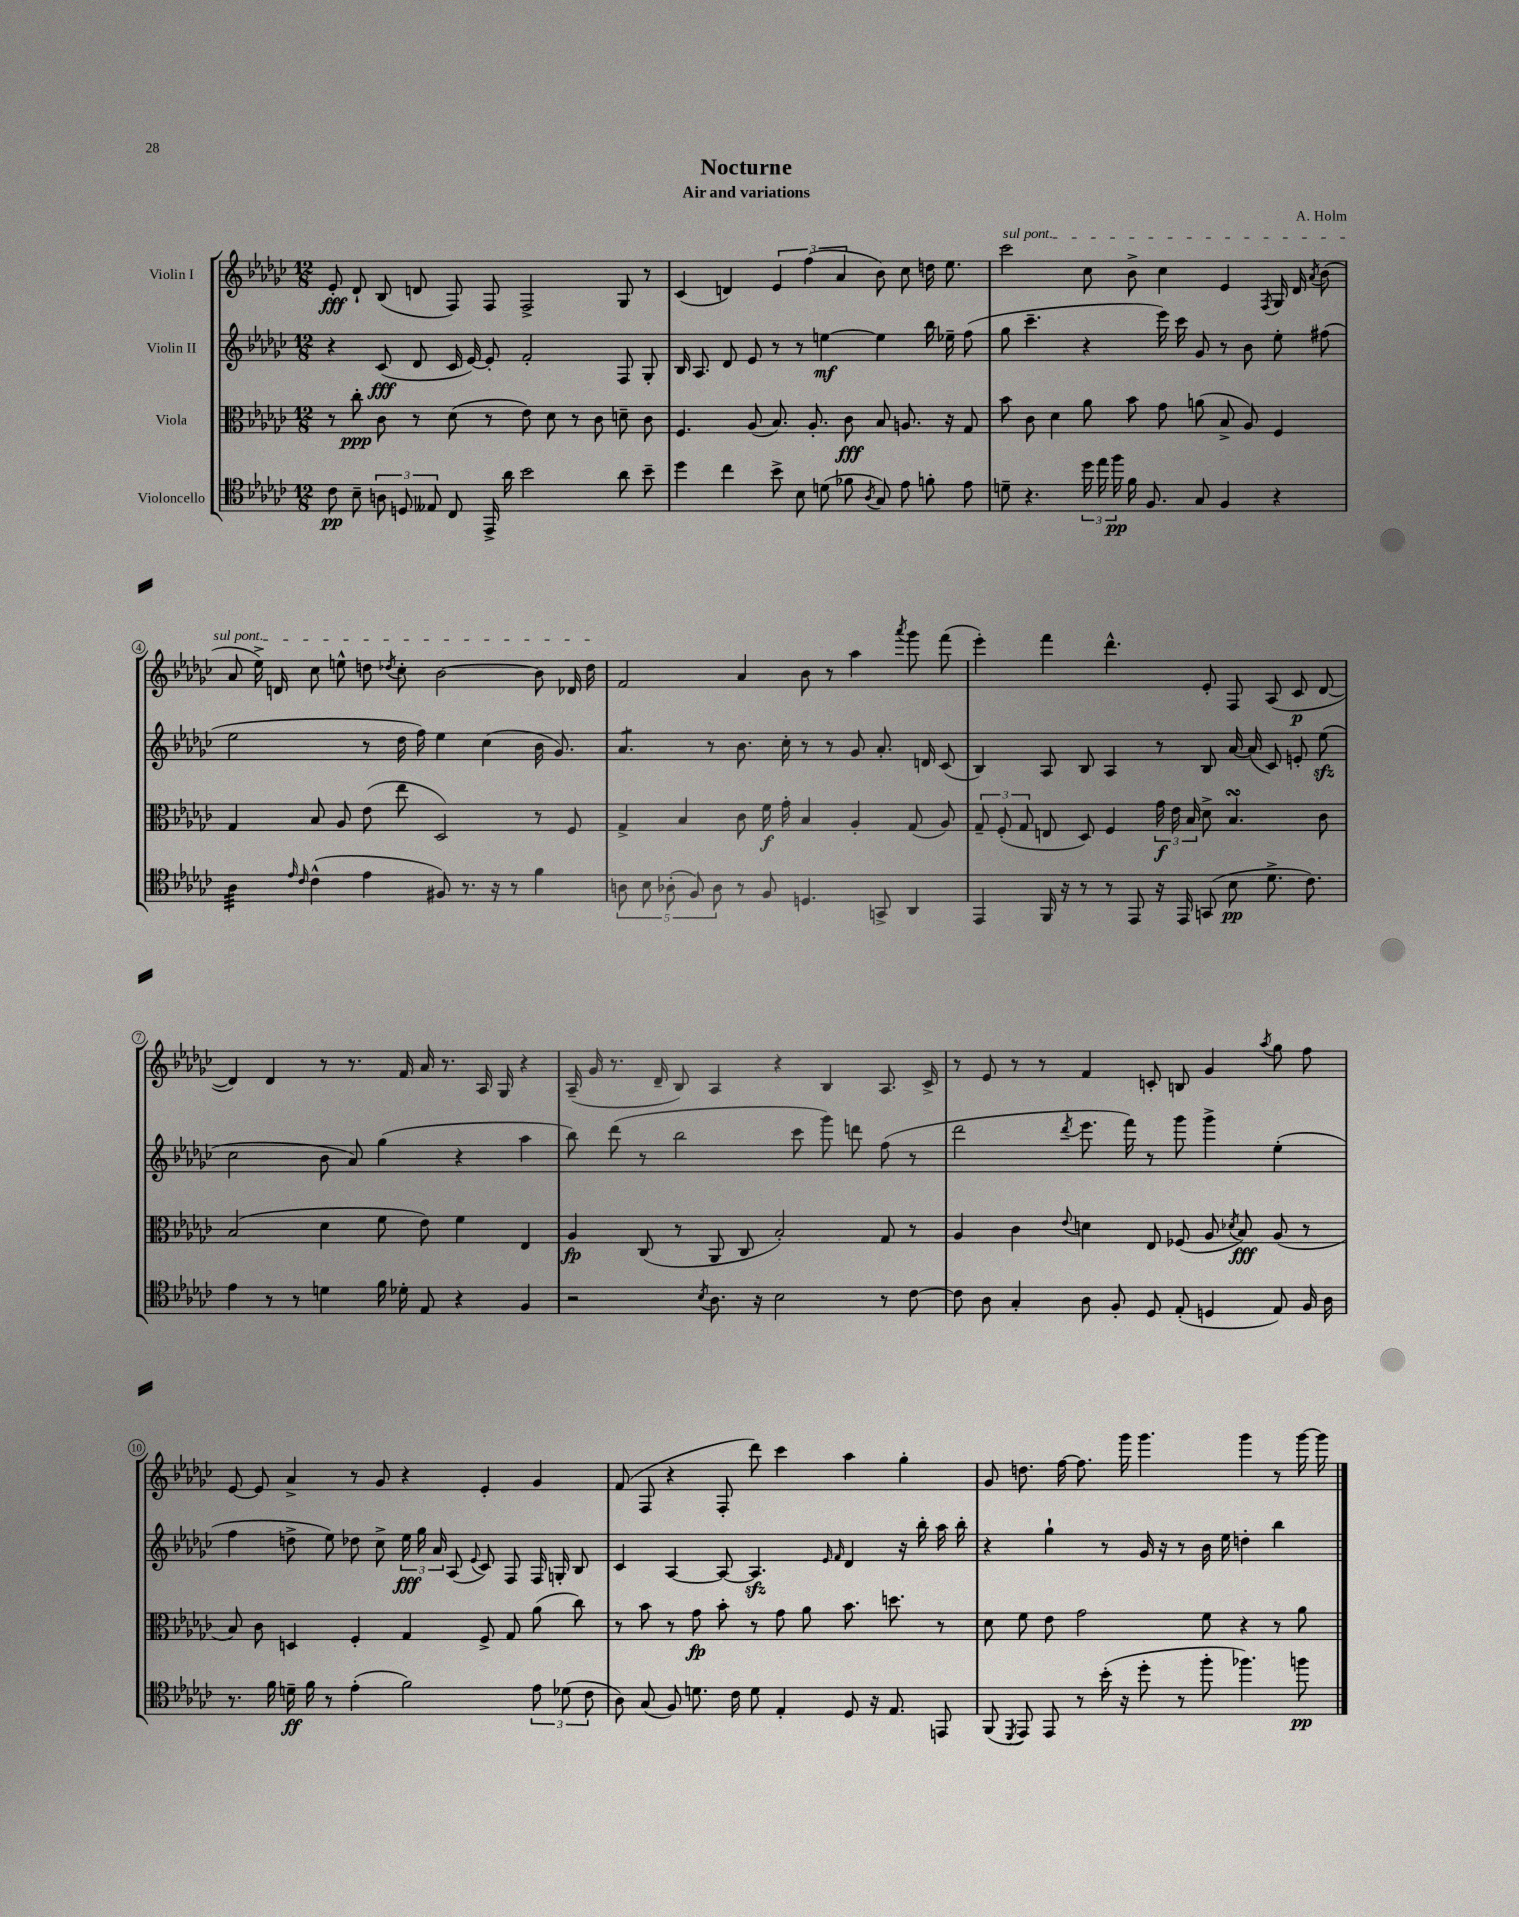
\header { title = "Nocturne" composer = "A. Holm" subtitle = "Air and variations" }
<<
\new StaffGroup <<
\new Staff = "s0" \with { instrumentName = "Violin I" } {
    \clef treble \key ges \major \numericTimeSignature \time 12/8
    \autoBeamOff ees'8-.\fff des'8-! bes8( d'8 f8) f8 f2-> ges8 r8 |
    ces'4( d'4) \tuplet 3/2 { ees'4 f''4( aes'4 } bes'8) ces''8 d''16 ees''8. |
    \once \override TextSpanner.bound-details.left.text = \markup { \italic "sul pont." } ces'''2\startTextSpan ces''8 bes'8-> ces''4 ees'4 \acciaccatura { f8 } ges16 des'16 \acciaccatura { aes'8 } bes'8( |
    aes'8 ees''16->) d'16 ces''8 e''8-^ d''8 \acciaccatura { des''8 } ces''8-. bes'2~ bes'8 des'16 des''16\stopTextSpan |
    f'2 aes'4 bes'8 r8 aes''4 \acciaccatura { aes'''8 } ges'''8 f'''8( |
    ees'''4-.) f'''4 des'''4.-^ ees'8-. f8 aes8( ces'8\p des'8~ |
    des'4) des'4 r8 r8. f'16 aes'16 r8. aes16 ges16 r4 |
    aes16--( ges'16 r8. des'16-- bes8) aes4 r4 bes4 aes8. ces'16-> |
    r8 ees'8 r8 r8 f'4 c'8-. b8 ges'4 \acciaccatura { aes''8 } ges''8 f''8 |
    ees'8~ ees'8 aes'4-> r8 ges'8 r4 ees'4-. ges'4 |
    f'8( f8 r4 f8-. des'''8) ces'''4 aes''4 ges''4-. |
    ges'8 d''8. f''16~ f''8. ges'''16 ges'''4. ges'''4 r8 ges'''16~ ges'''16 \bar "|." |
}
\new Staff = "s1" \with { instrumentName = "Violin II" } {
    \clef treble \key ges \major \numericTimeSignature \time 12/8
    \autoBeamOff r4 ces'8\fff( des'8 ces'16 ees'16~) ees'8-. f'2-. f8 ges8-. |
    bes16 aes8. des'8 ees'8 r8 r8 e''4~\mf e''4 bes''16 ees''16-- f''8( |
    ges''8 ces'''4.-- r4 ees'''16) ces'''16 ges'8 r8 bes'8 ees''8-. fis''8( |
    ees''2 r8 des''16 f''16) ees''4 ces''4( bes'16 ges'8.) |
    aes'4.:8 r8 bes'8. ces''16-. r8 r8 ges'8 aes'8.-. d'16 ces'8( |
    bes4) aes8 bes8 aes4 r8 bes8 aes'16~ aes'16( ces'8) e'8-. ees''8\sfz( |
    ces''2 bes'8 aes'8) ges''4( r4 aes''4 |
    bes''8) des'''8( r8 bes''2 ces'''8 ges'''8) d'''8 f''8( r8 |
    des'''2 \acciaccatura { des'''8 } ees'''8. f'''16) r8 ges'''8 ges'''4-> ees''4-.( |
    f''4 d''8-> ees''8) des''8 ces''8-> \tuplet 3/2 { ees''16\fff ges''16 aes'16 } aes8( \appoggiatura { ees'8 } ces'8) f8 f16 g16-. bes8 |
    ces'4 aes4~ aes8~ aes4.\sfz \grace { ees'16 f'16 } des'4 r16 bes''16-. aes''16 bes''16-. |
    r4 ges''4-! r8 ges'16 r16 r8 bes'16 ees''16 d''4-. bes''4 \bar "|." |
}
\new Staff = "s2" \with { instrumentName = "Viola" } {
    \clef alto \key ges \major \numericTimeSignature \time 12/8
    \autoBeamOff r8 ces''8-.\ppp ces'8 r8 des'8( r8 ees'8) des'8 r8 ces'8 d'8-- ces'8 |
    f4. aes8( bes8.) aes8.-. ces'8\fff bes8 a8. r16 ges8 |
    bes'8 ces'8 des'4 aes'8 bes'8 ges'8 a'8( bes8-> aes8) f4 |
    ges4 bes8 aes8 ees'8( ees''8 des2) r8 f8 |
    ges4-> bes4 ces'8 f'16\f ges'16-. bes4 aes4-. ges8( aes8) |
    \tuplet 3/2 { ges8-- f8-.( ges8 } e8 des8) f4 \tuplet 3/2 { ges'16\f ees'16 bes16 } des'8-> bes4.\turn ces'8 |
    bes2( des'4 f'8 ees'8) f'4 ees4 |
    aes4\fp ces8( r8 aes,8 ces8 bes2-.) ges8 r8 |
    aes4 ces'4 \appoggiatura { ees'8 } d'4 ees8 fes8( aes8 \acciaccatura { des'8 } bes8\fff) aes8( r8 |
    bes8) ces'8 d4 f4-. ges4 f8-> ges8 aes'8( ces''8) |
    r8 bes'8 r8 ges'8\fp bes'8-. r8 ges'8 aes'8 bes'8. d''8. r8 |
    des'8 f'8 ees'8 ges'2 f'8 r4 r8 aes'8 \bar "|." |
}
\new Staff = "s3" \with { instrumentName = "Violoncello" } {
    \clef tenor \key ges \major \numericTimeSignature \time 12/8
    \autoBeamOff ces'8\pp bes8-- \tuplet 3/2 { a8 d8 eeses8 } ces8 ees,16-> aes'16 bes'2 aes'8 bes'8-- |
    des''4 ces''4 bes'8-> bes8 d'8( fes'8 \acciaccatura { aes8 } ges8) ees'8 f'8-. ees'8 |
    d'8-- r4. \tuplet 3/2 { des''16 ees''16 f''16\pp } f'16 f8. ges8 f4 r4 |
    aes4:32 \grace { ees'16 ces'16 } ces'4-^( ees'4 fis8) r8. r16 r8 f'4 |
    \tuplet 5/4 { a8 bes8 aes8-.( f8) aes8 } r8 f8 d4. g,8-> aes,4 |
    ees,4 f,16 r16 r8 r8 ees,8 r16 ees,16 g,8( bes8\pp des'8.-> ces'8.) |
    ees'4 r8 r8 d'4 f'16 des'16-. ees8 r4 f4 |
    r2 \acciaccatura { bes8 } aes8. r16 bes2 r8 ces'8~ |
    ces'8 aes8 ges4-. aes8 f8-. des8 ees8-.( d4 ees8) f16 aes16 |
    r8. f'16 d'16--\ff f'16 r8 ees'4-.( f'2) \tuplet 3/2 { ees'8 des'8( ces'8 } |
    aes8) ges8( f8) d'8. ces'16 d'8 ees4-. des8 r16 ees8. e,8 |
    f,8( \acciaccatura { des,8 } ees,8) ees,8 r8 bes'16-.( r16 des''8-. r8 f''8-. fes''4.) f''8\pp \bar "|." |
}
>>
>>
\layout { \context { \Score \override BarNumber.stencil = #(make-stencil-circler 0.1 0.3 ly:text-interface::print) } }
